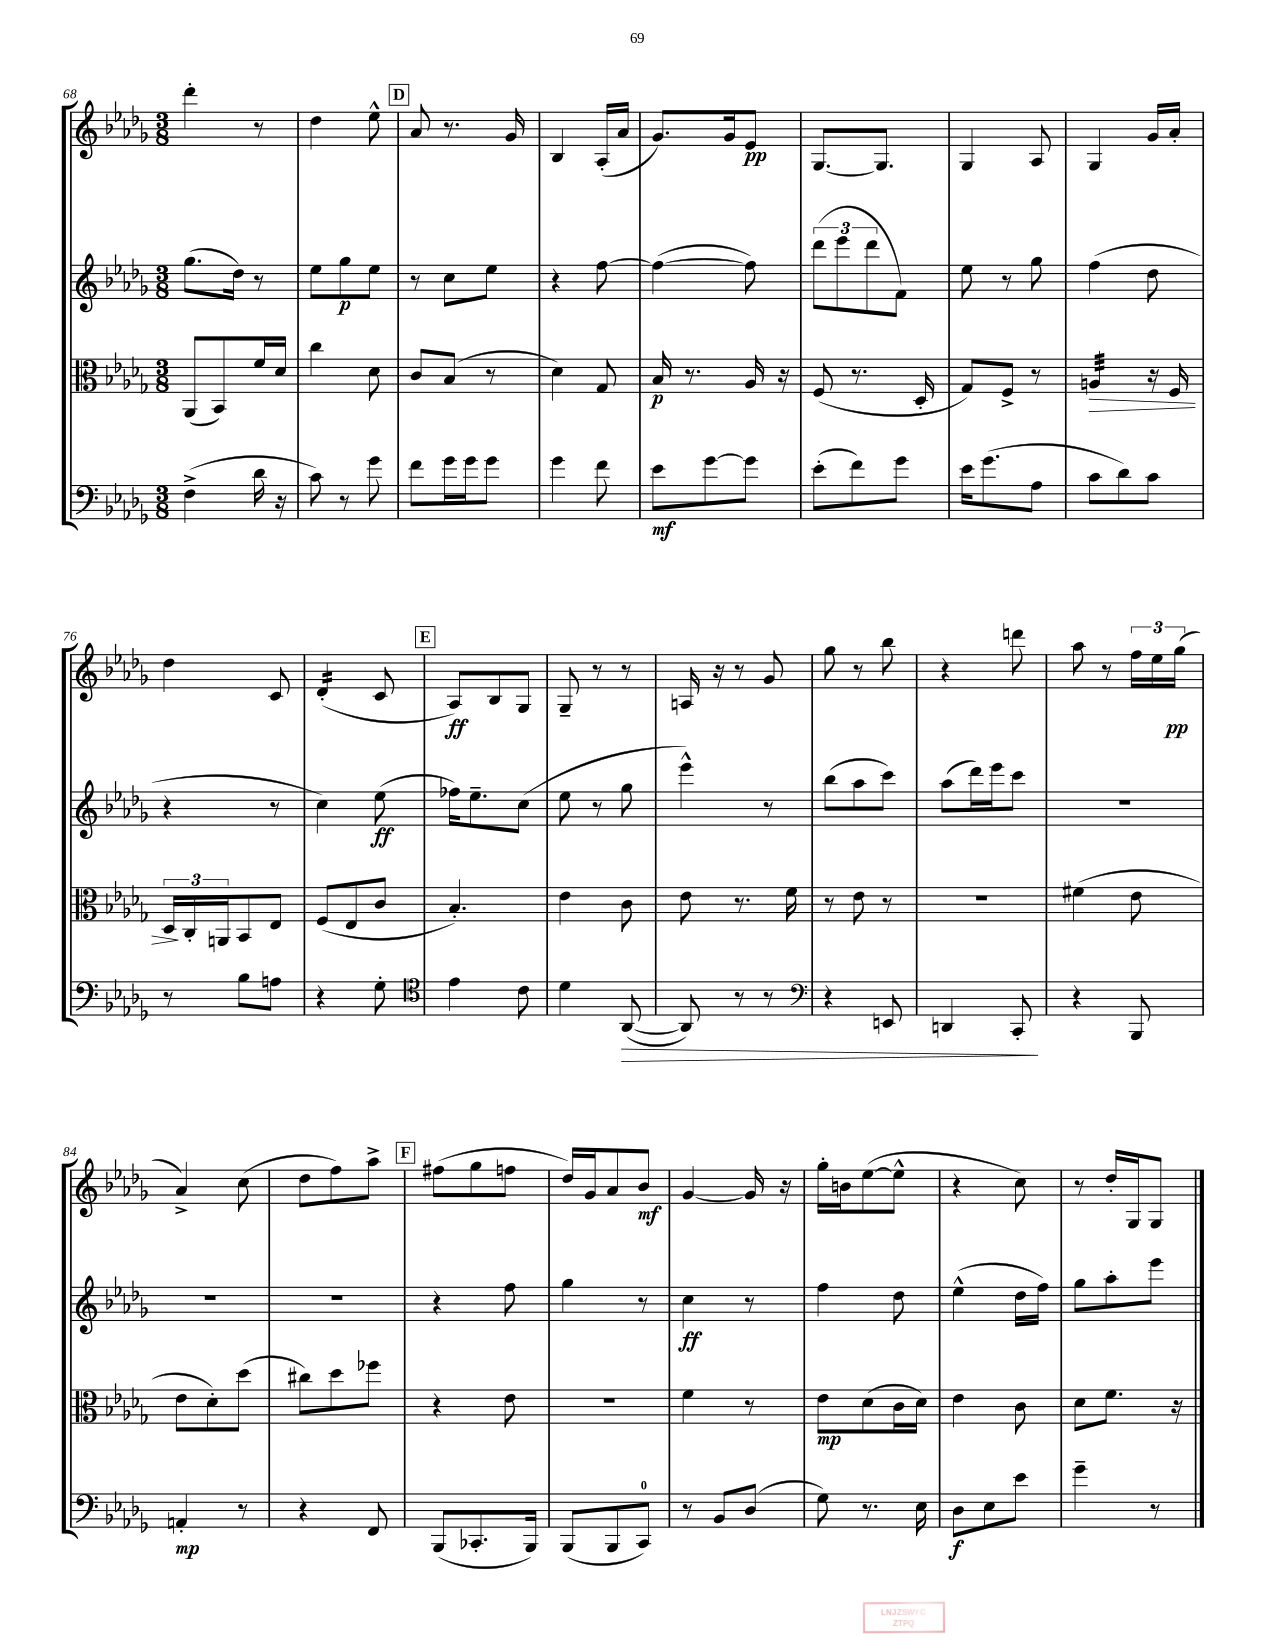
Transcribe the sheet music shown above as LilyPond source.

<<
\new StaffGroup <<
\new Staff = "s0" {
    \clef treble \key des \major \numericTimeSignature \time 3/8
    des'''4-. r8 |
    des''4 ees''8-^ |
    \mark \markup { \box "D" } aes'8 r8. ges'16 |
    bes4 aes16-.( aes'16 |
    ges'8.) ges'16 ees'8\pp |
    ges8.~ ges8. |
    ges4 aes8 |
    ges4 ges'16 aes'16-. |
    des''4 c'8 |
    des'4:16-.( c'8 |
    \mark \markup { \box "E" } aes8\ff) bes8 ges8 |
    ges8-- r8 r8 |
    a16 r16 r8 ges'8 |
    ges''8 r8 bes''8 |
    r4 d'''8 |
    aes''8 r8 \tuplet 3/2 { f''16 ees''16 ges''16\pp( } |
    aes'4->) c''8( |
    des''8 f''8) aes''8-> |
    \mark \markup { \box "F" } fis''8( ges''8 f''8 |
    des''16) ges'16 aes'8 bes'8\mf |
    ges'4~ ges'16 r16 |
    ges''16-. b'16 ees''8~( ees''8-^ |
    r4 c''8) |
    r8 des''16-. ges16 ges8 \bar "|." |
}
\new Staff = "s1" {
    \clef treble \key des \major \numericTimeSignature \time 3/8
    ges''8.( des''16) r8 |
    ees''8 ges''8\p ees''8 |
    \mark \markup { \box "D" } r8 c''8 ees''8 |
    r4 f''8~ |
    f''4~( f''8) |
    \tuplet 3/2 { des'''8( ees'''8 des'''8 } f'8) |
    ees''8 r8 ges''8 |
    f''4( des''8 |
    r4 r8 |
    c''4) ees''8\ff( |
    \mark \markup { \box "E" } fes''16) ees''8.-- c''8( |
    ees''8 r8 ges''8 |
    ees'''4-^) r8 |
    bes''8( aes''8 c'''8) |
    aes''8( des'''16) ees'''16 c'''8 |
    R4. |
    R4. |
    R4. |
    \mark \markup { \box "F" } r4 f''8 |
    ges''4 r8 |
    c''4\ff r8 |
    f''4 des''8 |
    ees''4-^( des''16 f''16) |
    ges''8 aes''8-. ees'''8 \bar "|." |
}
\new Staff = "s2" {
    \clef alto \key des \major \numericTimeSignature \time 3/8
    aes,8( bes,8) f'16 des'16 |
    c''4 des'8 |
    \mark \markup { \box "D" } c'8 bes8( r8 |
    des'4) ges8 |
    bes16\p r8. aes16 r16 |
    f8( r8. des16-. |
    ges8) f8-> r8 |
    a4:32\> r16 f16 |
    \tuplet 3/2 { des16\! c16-. a,16 } bes,8 ees8 |
    f8( ees8 c'8 |
    \mark \markup { \box "E" } bes4.-.) |
    ees'4 c'8 |
    ees'8 r8. f'16 |
    r8 ees'8 r8 |
    R4. |
    fis'4( ees'8 |
    ees'8 des'8-.) des''8( |
    cis''8) des''8 fes''8 |
    \mark \markup { \box "F" } r4 ees'8 |
    R4. |
    f'4 r8 |
    ees'8\mp des'8( c'16 des'16) |
    ees'4 c'8 |
    des'8 f'8. r16 \bar "|." |
}
\new Staff = "s3" {
    \clef bass \key des \major \numericTimeSignature \time 3/8
    f4->( des'16 r16 |
    c'8) r8 ges'8 |
    \mark \markup { \box "D" } f'8 ges'16 ges'16 ges'8 |
    ges'4 f'8 |
    ees'8\mf ges'8~ ges'8 |
    ees'8-.( f'8) ges'8 |
    ees'16 ges'8.( aes8 |
    c'8 des'8) c'8 |
    r8 bes8 a8 |
    r4 ges8-. |
    \mark \markup { \box "E" } \clef tenor ees'4 c'8 |
    des'4 aes,8~\>( |
    aes,8) r8 r8 |
    \clef bass r4 e,8 |
    d,4 c,8-.\! |
    r4 bes,,8 |
    a,4-.\mp r8 |
    r4 f,8 |
    \mark \markup { \box "F" } bes,,8( ces,8.-. bes,,16) |
    bes,,8( bes,,8 c,8-0) |
    r8 bes,8 des8( |
    ges8) r8. ees16 |
    des8\f ees8 ees'8 |
    ges'4-- r8 \bar "|." |
}
>>
>>
\layout { \context { \Score currentBarNumber = #68 } }
